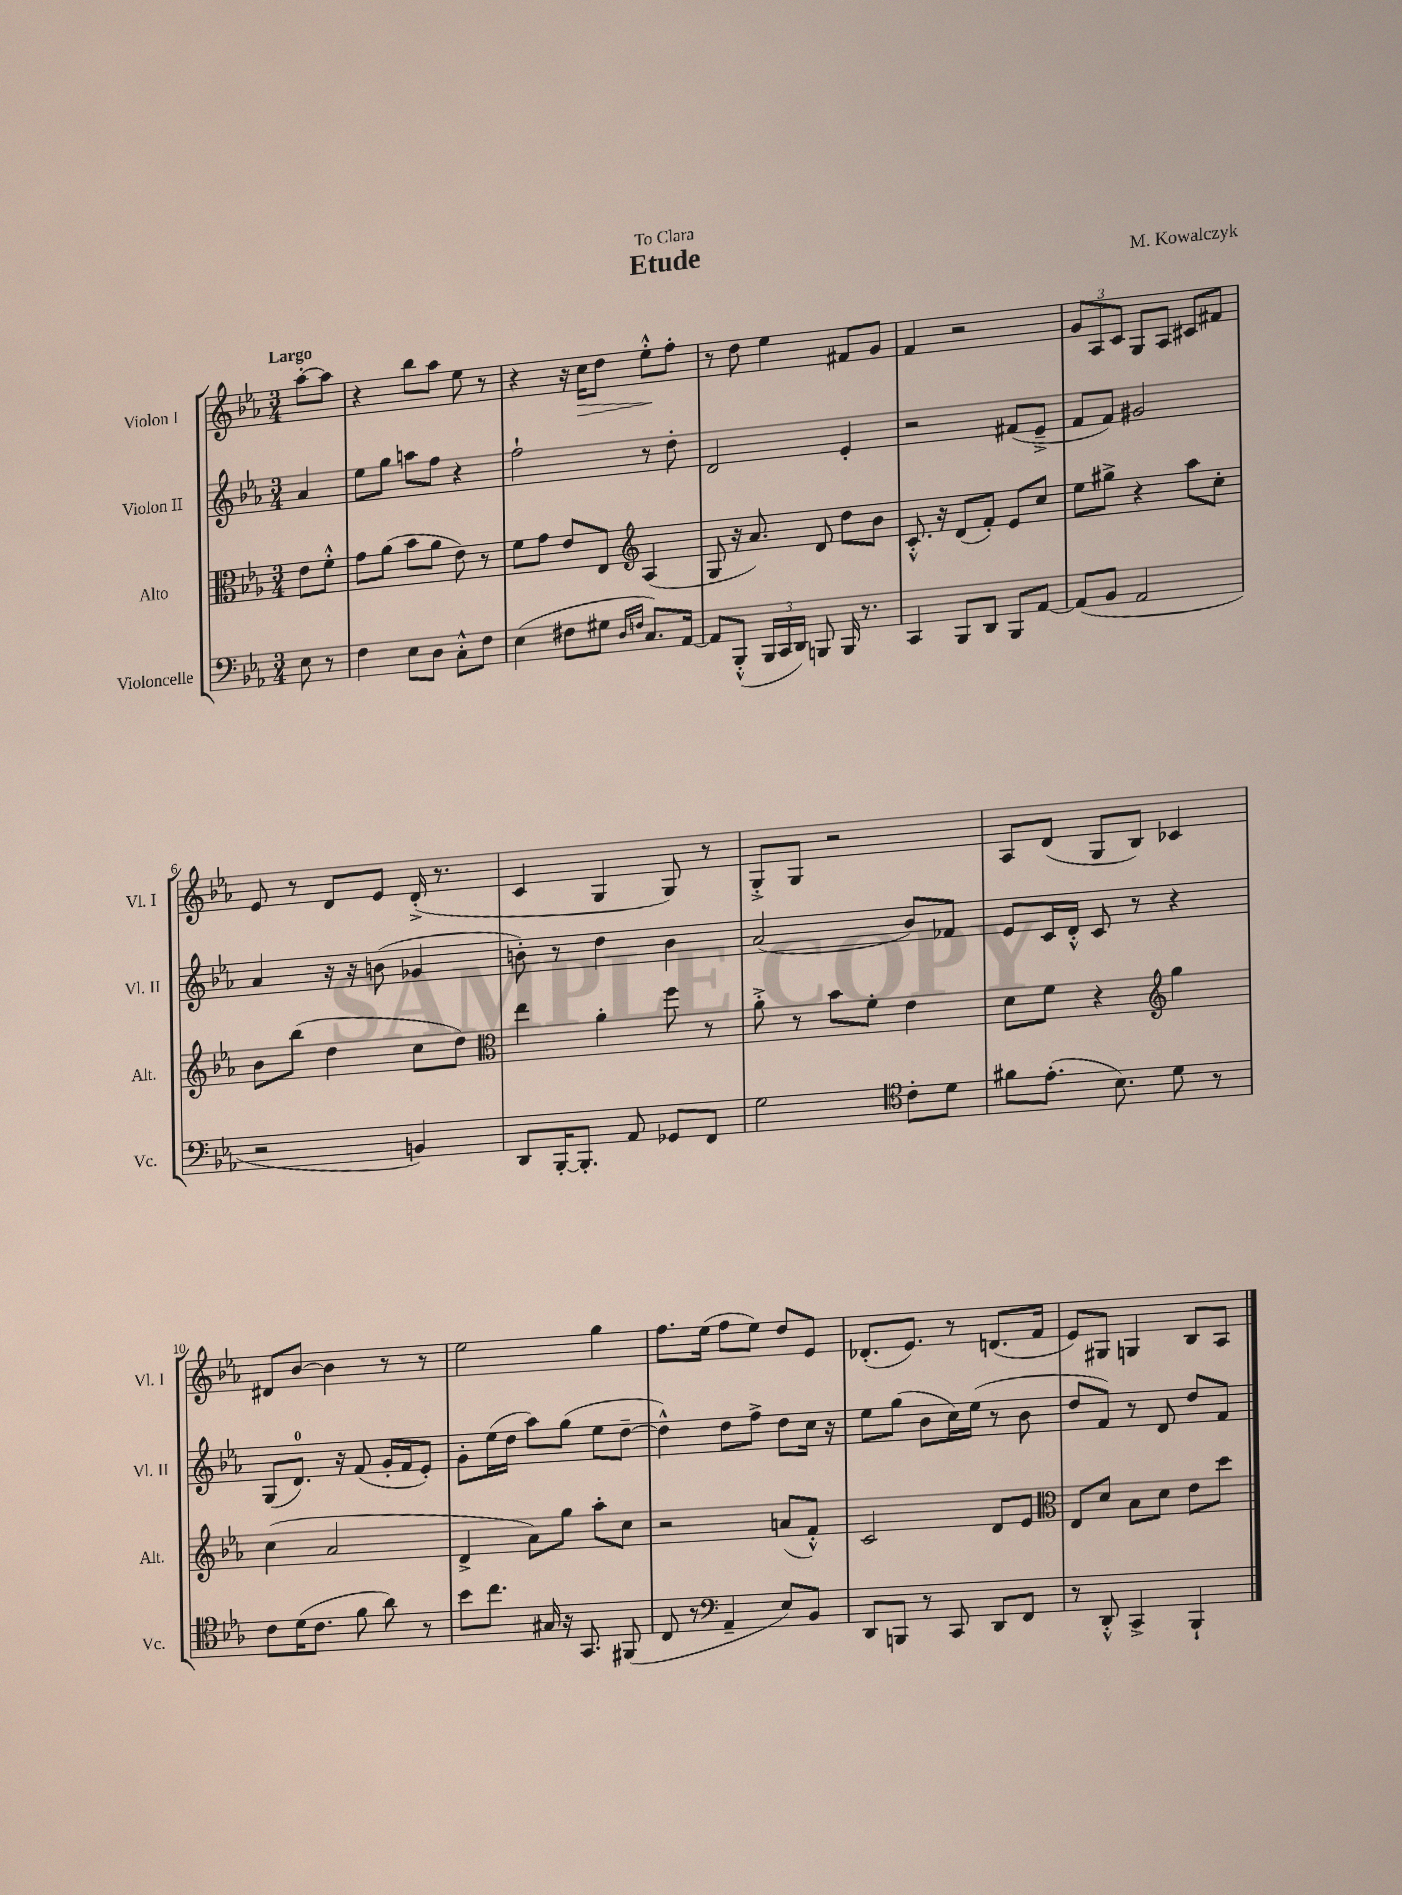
\header { title = "Etude" composer = "M. Kowalczyk" dedication = "To Clara" }
<<
\new StaffGroup <<
\new Staff = "s0" \with { instrumentName = "Violon I" shortInstrumentName = "Vl. I" } {
    \clef treble \key ees \major \numericTimeSignature \time 3/4 \partial 4 \tempo "Largo"
    \autoBeamOff aes''8[~-. aes''8] |
    r4 bes''8[ aes''8] ees''8 r8 |
    r4 r16 c''16[\> d''8] ees''8[-.-^\! f''8]-. |
    r8 d''8 ees''4 fis'8[ g'8] |
    f'4 r2 |
    \tuplet 3/2 { g'8[ aes8 c'8] } g8[ aes8] cis'8[ fis'8] |
    ees'8 r8 d'8[ ees'8] d'16-.->( r8. |
    c'4 g4 g8) r8 |
    g8[-.-> g8] r2 |
    aes8[ d'8]( g8[ bes8]) ces'4 |
    dis'8[ bes'8]~ bes'4 r8 r8 |
    ees''2 g''4 |
    f''8.[ ees''16]( f''8[ ees''8]) d''8[ ees'8] |
    des'8.[-.( ees'8.]) r8 d'8.[( f'16] |
    ees'8[) gis8] g4 bes8[ aes8] \bar "|." |
}
\new Staff = "s1" \with { instrumentName = "Violon II" shortInstrumentName = "Vl. II" } {
    \clef treble \key ees \major \numericTimeSignature \time 3/4 \partial 4
    \autoBeamOff aes'4 |
    ees''8[ g''8] a''8[ f''8] r4 |
    f''2-! r8 d''8-. |
    d'2 ees'4-. |
    r2 fis'8[( ees'8]---> |
    f'8[ f'8]) gis'2 |
    aes'4 r16 r16 b'8( ges'4 |
    b'8-.) r8 d''4 b'4 |
    aes'2( bes'8[) fes'8] |
    ees'8[ c'16 d'16]-.-^ c'8 r8 r4 |
    g8[( d'8.]-0) r16 f'8( g'16[-. f'16 ees'8]-.) |
    g'8[-. ees''16( d''16] aes''8[) g''8]( ees''8[ d''8]~-- |
    d''4-^) d''8[ f''8]-> d''8[ c''16] r16 |
    ees''8[ g''8]( bes'8[ c''16) ees''16]( r8 bes'8 |
    d''8[ f'8]) r8 d'8 d''8[ f'8] \bar "|." |
}
\new Staff = "s2" \with { instrumentName = "Alto" shortInstrumentName = "Alt." } {
    \clef alto \key ees \major \numericTimeSignature \time 3/4 \partial 4
    \autoBeamOff ees'8[ f'8]-.-^ |
    g'8[ aes'8]( bes'8[ aes'8] ees'8) r8 |
    f'8[ g'8] ees'8[ ees8] \clef treble aes4( |
    g8 r16 aes'8.) d'8 d''8[ bes'8] |
    c'8.-.-^ r16 d'8[( f'8]-.) ees'8[ c''8] |
    ees''8[ gis''8]-> r4 aes''8[ c''8]-. |
    bes'8[ bes''8]( d''4 c''8[ d''8]) |
    \clef alto ees''4 aes'4-. f''8 r8 |
    aes'8-.-> r8 bes'8[ f'8]-. ees'4 |
    d'8[ f'8] r4 \clef treble g''4 |
    c''4( aes'2 |
    d'4-> aes'8[) g''8] aes''8[-. c''8] |
    r2 a'8[( f'8]-.-^) |
    c'2 d'8[ ees'8] |
    \clef alto ees8[ d'8] bes8[ d'8] ees'8[ d''8] \bar "|." |
}
\new Staff = "s3" \with { instrumentName = "Violoncelle" shortInstrumentName = "Vc." } {
    \clef bass \key ees \major \numericTimeSignature \time 3/4 \partial 4
    \autoBeamOff ees8 r8 |
    f4 ees8[ d8] c8[-.-^ f8] |
    ees4( fis8[ gis8] \grace { d16[ f16] } c8.[) aes,16]~ |
    aes,8[ bes,,8]-.-^( \tuplet 3/2 { bes,,16[ c,16 d,16]) } b,,8 b,,16 r8. |
    c,4 bes,,8[ d,8] bes,,8[ aes,8]~ |
    aes,8[( bes,8] aes,2 |
    r2 b,4) |
    d,8[ bes,,16~-. bes,,8.]-. aes,8 ges,8[ f,8] |
    g2 \clef tenor c'8[-. d'8] |
    fis'8[ ees'8.]-.( bes8.) d'8 r8 |
    c'8[ d'16( c'8.] f'8 aes'8) r8 |
    bes'8[ c''8.] gis16 r16 g,8. fis,8( |
    c8 r8 \clef bass aes,4-- ees8[) bes,8] |
    d,8[ b,,8] r8 c,8 d,8[ f,8] |
    r8 d,8-.-^ c,4-> bes,,4-! \bar "|." |
}
>>
>>
